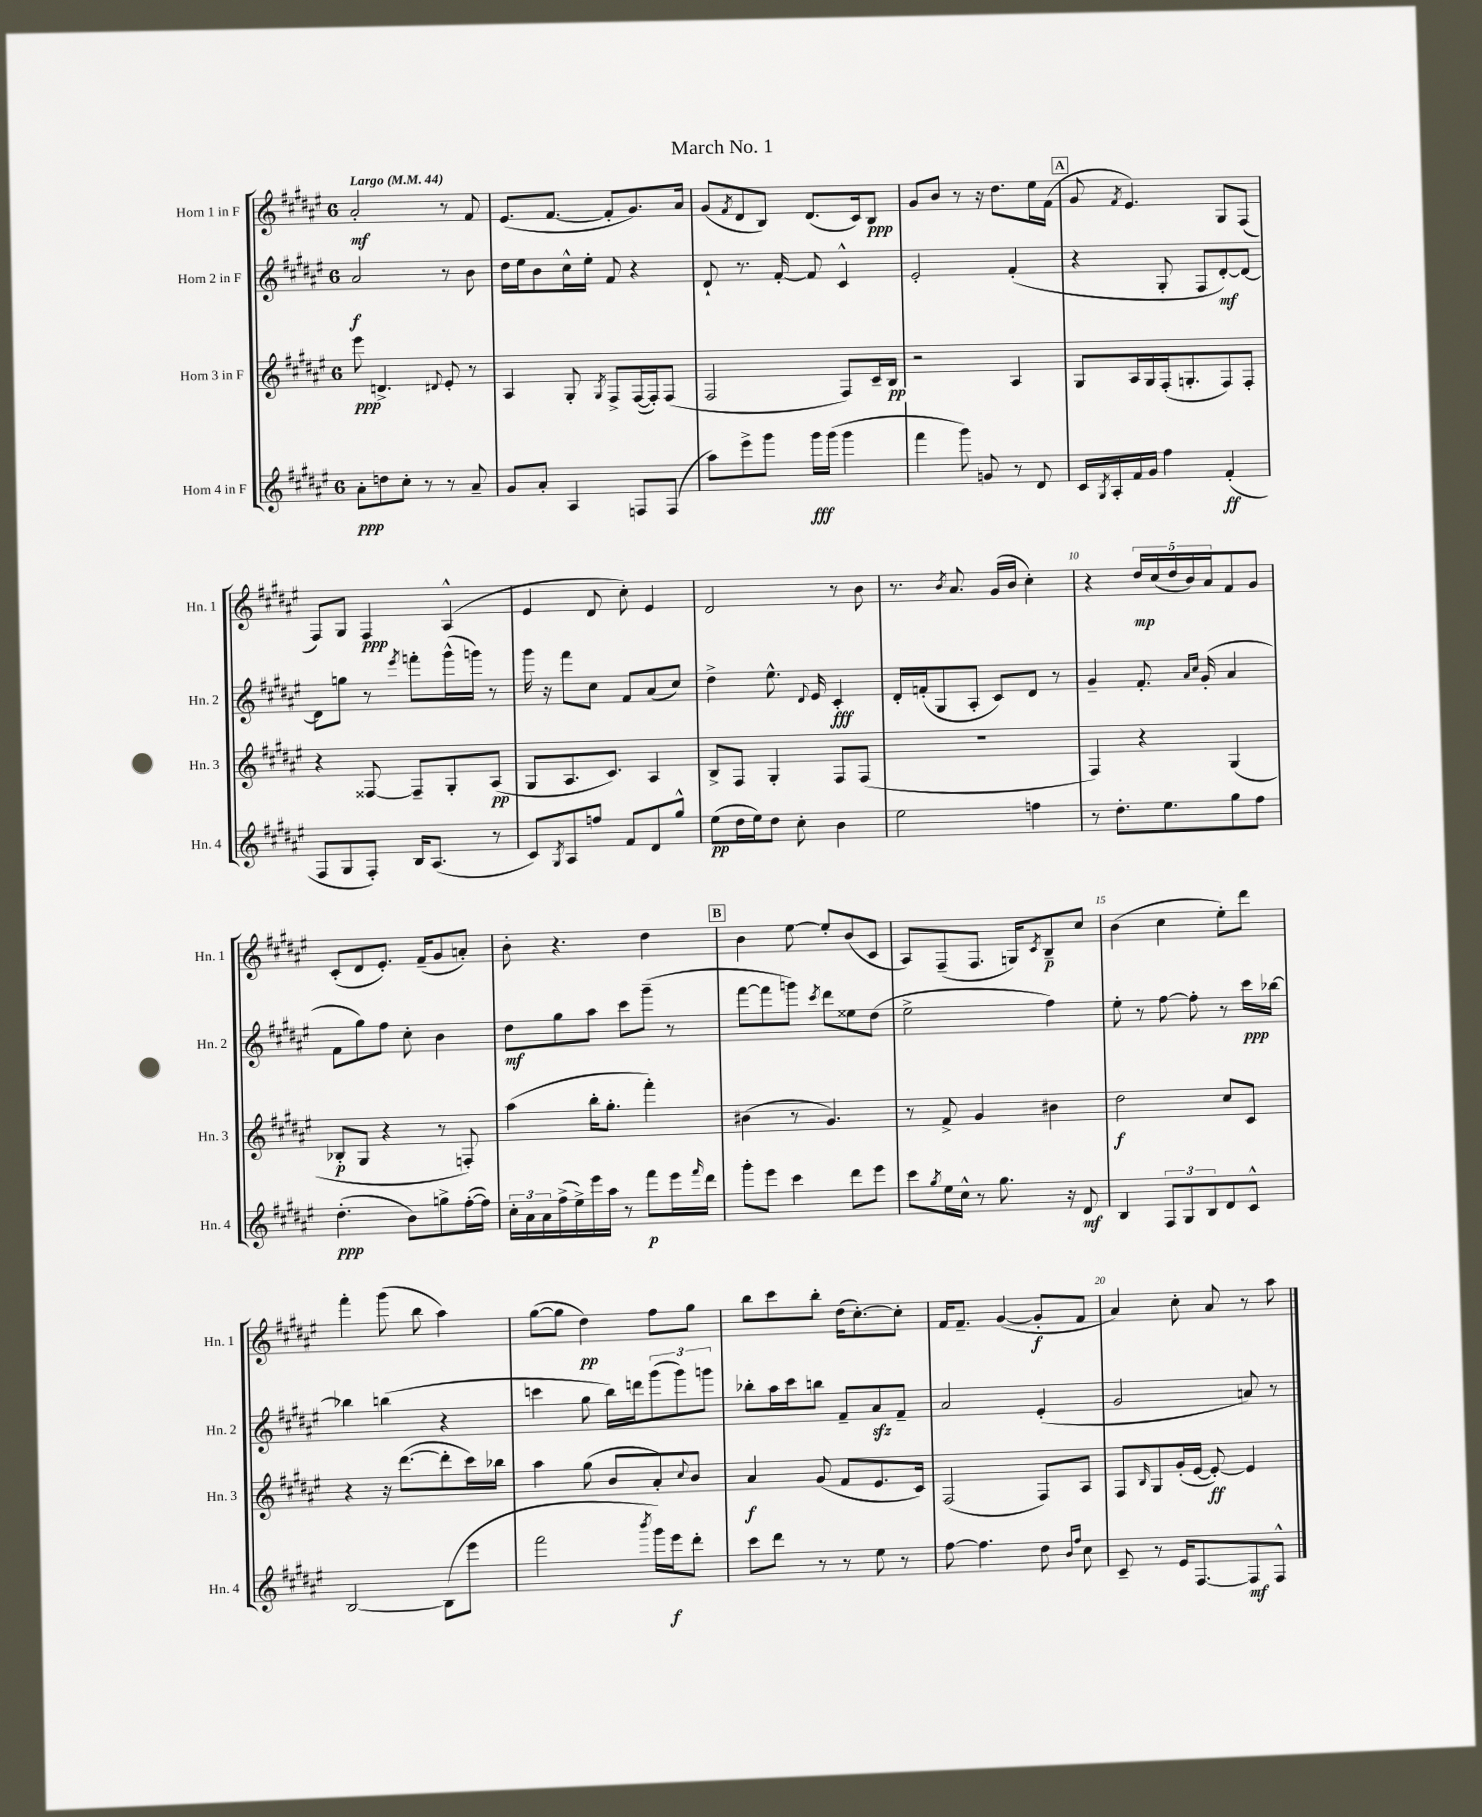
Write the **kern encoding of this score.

**kern	**kern	**kern	**kern
*staff4	*staff3	*staff2	*staff1
*clefG2	*clefG2	*clefG2	*clefG2
*k[f#c#g#d#a#e#]	*k[f#c#g#d#a#e#]	*k[f#c#g#d#a#e#]	*k[f#c#g#d#a#e#]
*M6/8	*M6/8	*M6/8	*M6/8
*MM44	*MM44	*MM44	*MM44
8a#'	8eee#	2a#	2a#'
8dd	4.d^	.	.
8cc#'	.	.	.
8r	.	.	.
.	8qqd#	.	.
8r	8e#'	8r	8r
8a#~	8r	8b	8f#
=	=	=	=
8g#	4A#	16dd#	(8.e#
.	.	16ee#	.
8a#'	.	8b	.
.	.	.	[8.f#
4A#	8G#'	16cc#^^	.
.	.	16ee#'	.
.	8qG#	.	.
.	8F#^	8f#	8f#']
8F	([16F#	4r	8.g#)
.	16F#'])	.	.
(8F	(8F#	.	.
.	.	.	16a#
=	=	=	=
8aa#)	2F#	8d#`	(8g#
.	.	.	8qf#
8eee#^	.	8.r	8d#
8ggg#	.	.	8B)
.	.	[16f#'	.
16ggg#	.	8f#]	(8.d#
(16ggg#	.	.	.
4ggg#	8F#)	4c#^^	.
.	.	.	16c#)
.	16c#~	.	8B
.	16B	.	.
=	=	=	=
4fff#	2r	2e#'	8g#
.	.	.	8b
8ggg#)	.	.	8r
8g	.	.	16r
.	.	.	8.dd#
8r	4A#	(4f#'	.
8d#	.	.	16ee#
.	.	.	(16f#
=	=	=	=
16c#	8G#	4r	8g#
8qG#	.	.	.
16A#'	.	.	.
.	.	.	8qf#
16f#	16A#	.	4.e#)
16g#	16G#	.	.
4ff#	(16F#'	8G#'	.
.	8.G'	.	.
.	.	8F#	.
(4f#'	8F#)	[8d#')	8G#
.	8F#'	8d#_	(8F#
=	=	=	=
8F#	4r	8d#]	8F#)
8G#	.	8gg	8G#
8F#')	[8F##	8r	4F#
.	.	8qeee#	.
16B	8F##~]	8fff'	.
(8.A#	.	.	.
.	8G#'	(16ggg#^^	(4A#^^
.	.	16ggg)	.
8r	(8A#	8r	.
=	=	=	=
8c#)	8G#	16ggg#	4e#
.	.	16r	.
8qG#	.	.	.
8A#	8.A#	8fff#	.
8ff	.	8cc#	8d#
.	8.c#)	.	.
8f#	.	8f#	8cc#')
8d#	4A#	(8a#	4e#
8gg#^^	.	8cc#)	.
=	=	=	=
(8ee#	8B^	4dd#^	2d#
16dd#	8F#	.	.
16ee#)	.	.	.
8dd#	4G#'	8.ee#^^	.
8cc#'	.	.	.
.	.	8qqd#	.
.	.	16e#	.
4b	8F#	4c#'	8r
.	(8F#	.	8b
=	=	=	=
2ee#	2.r	16d#'	8.r
.	.	(16f'	.
.	.	8G#	.
.	.	.	8qb
.	.	.	8.a#
.	.	8A#'	.
.	.	8c#)	(16g#
.	.	.	16b
4ff	.	8d#	4cc#')
.	.	8r	.
=	=	=	=
8r	4F#)	4g#~	4r
8.dd#'	.	.	.
.	4r	8.f#'	20dd#
.	.	.	(20cc#
8.ee#	.	.	.
.	.	.	20dd#
.	.	.	20b)
.	.	16qqa#	.
.	.	16qqcc#	.
.	.	(16g#'	.
.	.	.	20a#
8gg#	(4G#	4a#	8f#
8ff#	.	.	8g#
=	=	=	=
(4.dd#'	8B-'	8f#	(8c#'
.	8G#	8gg#)	8d#
.	4r	8ff#	8.e#')
8b)	.	8cc#'	.
.	.	.	(16f#~
8gg^	8r	4b	8g#
([16ff#'	8F')	.	8a')
16ff#])	.	.	.
=	=	=	=
24cc#'	(4aa#	8dd#	8b'
24a#	.	.	.
24a#	.	.	.
(16ff#^	.	8gg#	4.r
16ee#^)	.	.	.
16eee#	16bb'	8aa#	.
16aa#	8.gg#'	.	.
8r	.	8ccc#	.
8fff#	4fff#')	(8ggg#~	4dd#
16eee#	.	8r	.
16qqfff#	.	.	.
16ddd#	.	.	.
=	=	=	=
8ggg#'	(4b#	[8fff#	4b
8eee#	.	8fff#]	.
4ccc#	8r	8ggg)	[8ee#
.	.	8qccc#	.
.	4.g#)	8ddd#	8ee#']
8ddd#	.	8ee##	(8b
8eee#	.	(8dd#	8c#
=	=	=	=
8ccc#	8r	2ee#^	8A#)
8qgg#	.	.	.
16ee#	8f#^	.	(8F#~
16cc#^^	.	.	.
8r	4g#	.	8.F#
8.gg#	.	.	.
.	.	.	16G)
.	.	.	8qc#
.	4b#	4ff#)	8B~
16r	.	.	.
8d#	.	.	8cc#
=	=	=	=
4B	2dd#	8ee#'	(4b
.	.	8r	.
12F#	.	[8ff#	4cc#
12G#	.	.	.
.	.	8ff#']	.
12B	.	.	.
8d#	8cc#	8r	8ee#')
8c#^^	8c#	16ccc#	8ddd#
.	.	[16bb-	.
=	=	=	=
[2B	4r	4bb-]	4fff#'
.	16r	(4bb	(8ggg#
.	([8.ddd#	.	.
.	.	.	8bb
(8B]	8ddd#']	4r	4aa#)
8eee#	16ccc#)	.	.
.	16bb-	.	.
=	=	=	=
2fff#	4aa#	4ccc	([8gg#
.	.	.	8gg#]
.	(8gg#	8gg#	4dd#)
.	8b	16bb)	.
.	.	16ddd	.
8qbbb	.	.	.
16ggg#)	8a#')	(12ggg#	8ff#
16eee#	.	.	.
.	.	12ggg#)	.
.	8qqcc#	.	.
8ddd#'	8b	.	8gg#
.	.	12ggg	.
=	=	=	=
8ccc#	4a#	8bb-'	8bb
8ddd#	.	16aa#	8ccc#
.	.	16ccc#	.
8r	(8g#	8bb	8bb'
8r	8f#	8f#~	(16dd#
.	.	.	[8.cc#')
8ee#	8.e#	8a#	.
8r	.	8f#~	8cc#']
.	16c#)	.	.
=	=	=	=
[8ff#	(2F#	2a#	16f#
.	.	.	8.f#~
4.ff#]	.	.	.
.	.	.	([4g#
8dd#	8F#)	(4e#'	8g#']
16qqb	.	.	.
16qqff#	.	.	.
8cc#	8A#	.	8f#
=	=	=	=
8c#~	8F#	2g#	4a#)
.	16qqB	.	.
8r	8G#	.	.
16e#	(16g#'	.	8cc#'
[8.F#	[16e#	.	.
.	8e#'_)	.	8a#
8F#]	4e#]	8a)	8r
8F#^^	.	8r	8aa#
==	==	==	==
*-	*-	*-	*-
